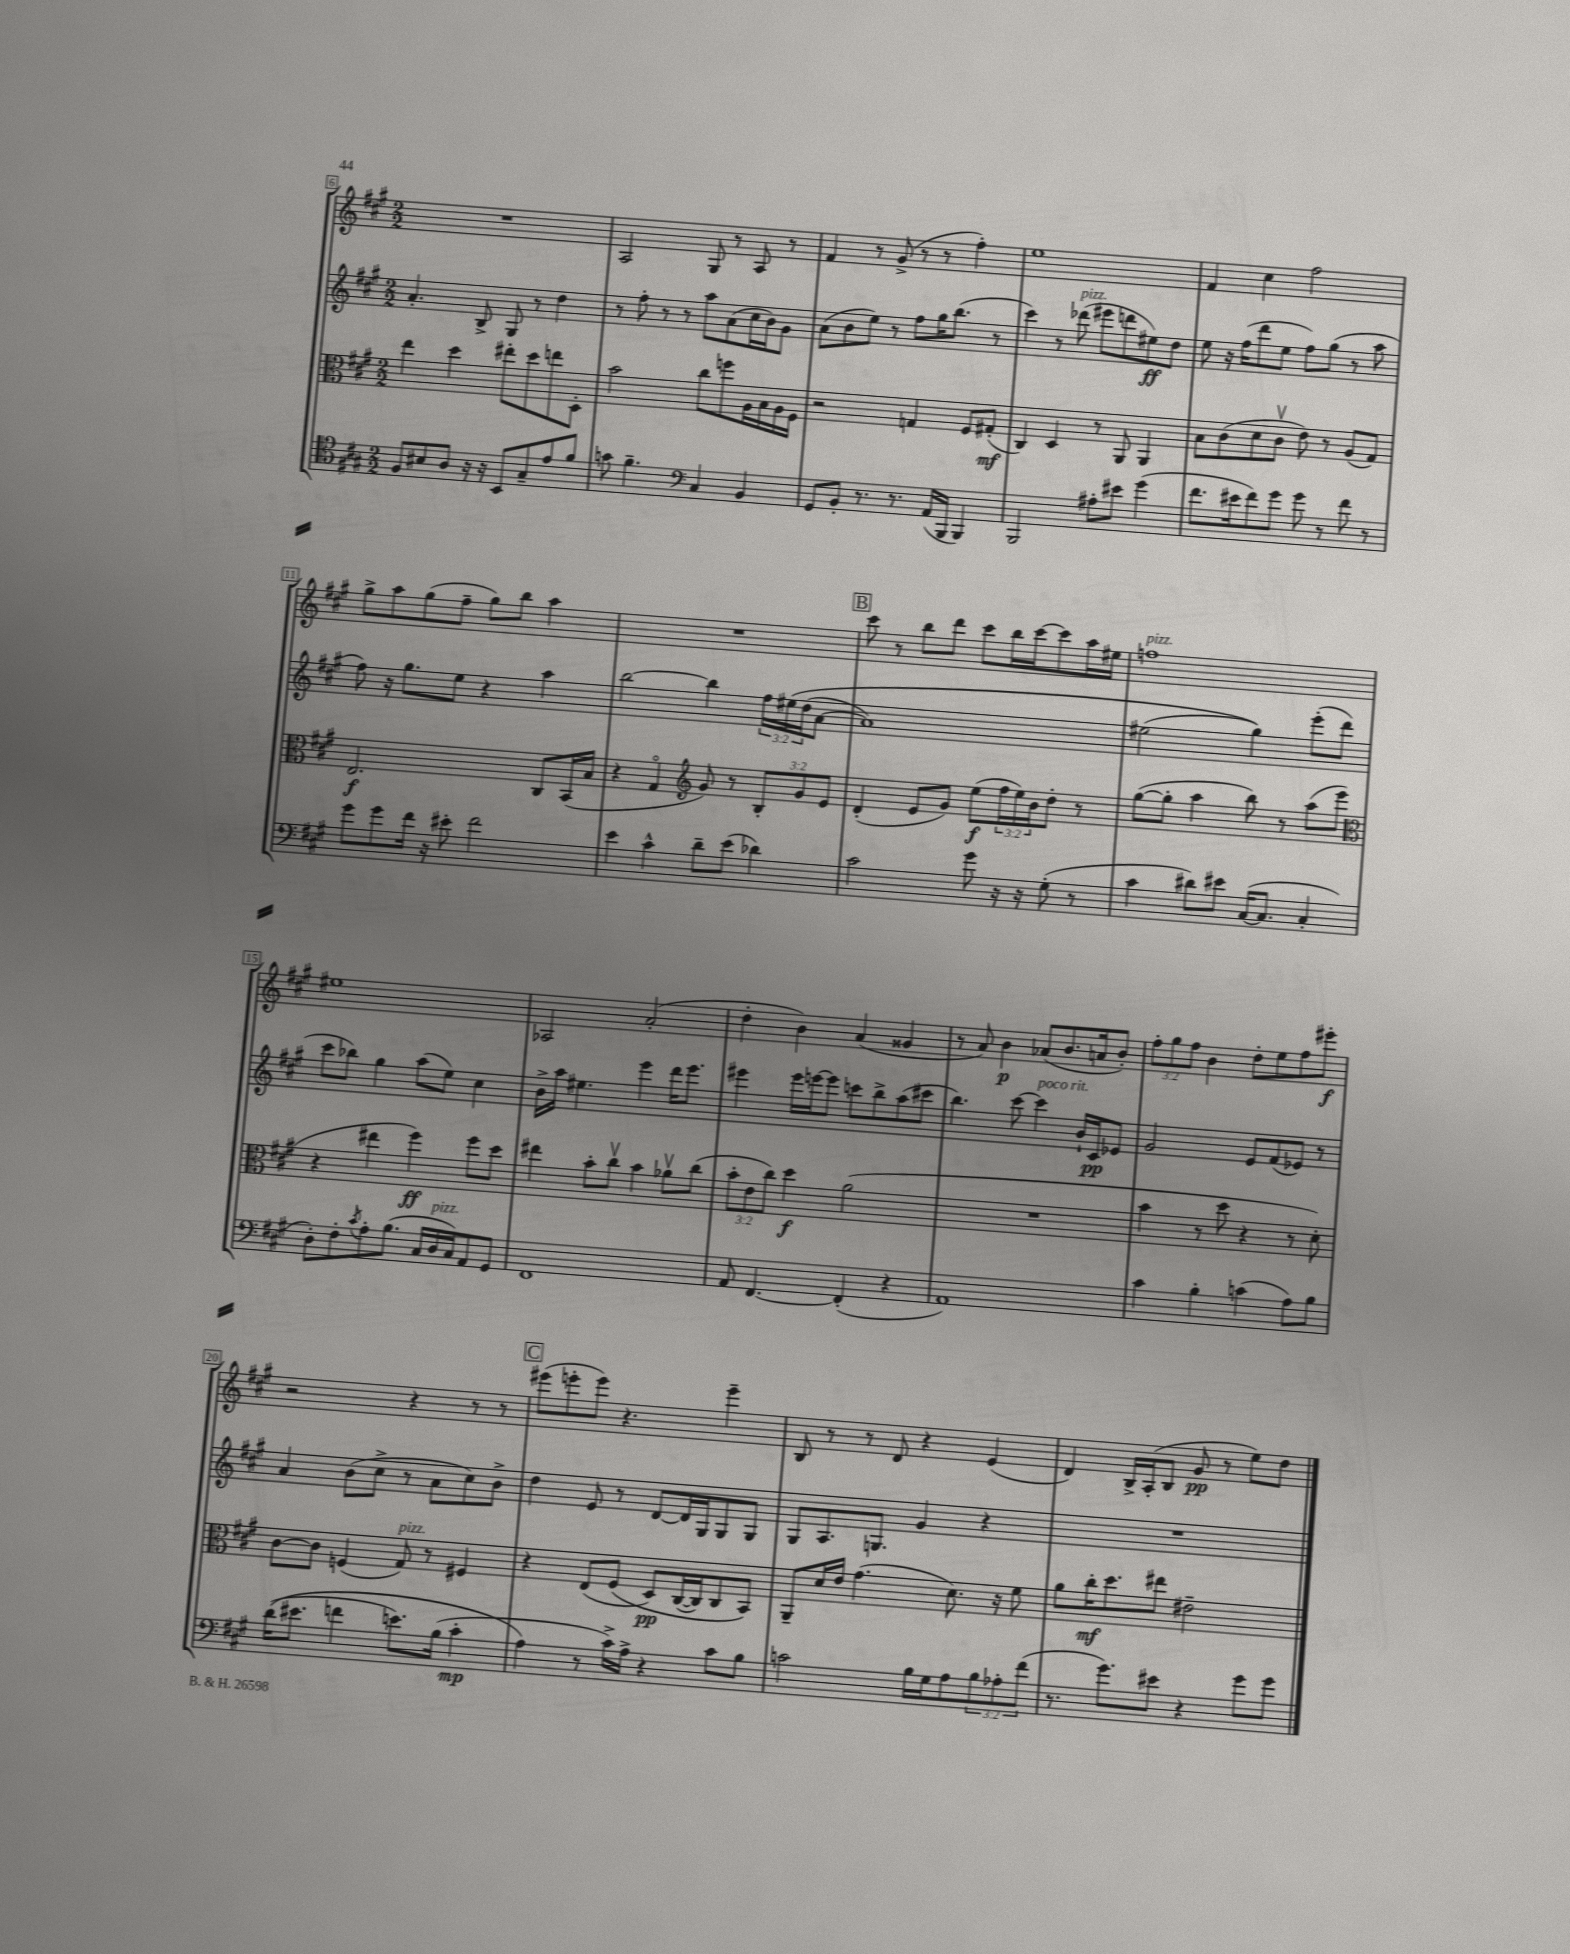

**kern	**dynam	**kern	**dynam	**kern	**dynam	**kern	**dynam
*part4	*part4	*part3	*part3	*part2	*part2	*part1	*part1
*staff4	*staff4	*staff3	*staff3	*staff2	*staff2	*staff1	*staff1
*clefC4	*	*clefC3	*	*clefG2	*	*clefG2	*
*k[f#c#g#]	*	*k[f#c#g#]	*	*k[f#c#g#]	*	*k[f#c#g#]	*
*M2/2	*	*M2/2	*	*M2/2	*	*M2/2	*
=6	=6	=6	=6	=6	=6	=6	=6
8F#/L	.	4ee\	.	4.a'/	.	1r	.
8B#X/	.	.	.	.	.	.	.
8A/J	.	4dd\	.	.	.	.	.
16r	.	.	.	8B^/	.	.	.
16r	.	.	.	.	.	.	.
8BB/L	.	8ee#X'\L	.	8G#/	.	.	.
8G#~/	.	8dd\	.	8r	.	.	.
8e/	.	8een\	.	4dd\	.	.	.
8f#/J	.	8D'\J	.	.	.	.	.
=7	=7	=7	=7	=7	=7	=7	=7
8gn\	.	2b\	.	8r	.	2A/	.
4.f#~\	.	.	.	8ff#'\	.	.	.
.	.	.	.	8r	.	.	.
.	.	.	.	8r	.	.	.
*clefF4	*	*	*	*	*	*	*
4C#/	.	8cc#\L	.	8aa\L	.	8G#/	.
.	.	8ffn\	.	(8a\	.	8r	.
4BB/	.	16A\L	.	16cc#\L	.	8A/	.
.	.	16B\	.	16b\J)	.	.	.
.	.	16A\	.	8g#\J	.	8r	.
.	.	16F#\JJ	.	.	.	.	.
=8	=8	=8	=8	=8	=8	=8	=8
8GG#/L	.	2r	.	(8a\L	.	4f#/	.
8BB'/J	.	.	.	8b\	.	.	.
8.r	.	.	.	8ee\J)	.	8r	.
.	.	.	.	8r	.	(8g#^/	.
8.r	.	.	.	.	.	.	.
.	.	4Gn/	.	8ff#\L	.	8r	.
(16AA/LL	.	.	.	16gg#\K	.	8r	.
16BBB/JJ	.	.	.	(8.bb\J	.	.	.
4BBB/)	.	8F#/L	.	.	.	4ff#'\)	.
.	.	(8G#X'/J	mf	8r	.	.	.
=9	=9	=9	=9	=9	=9	=9	=9
2BBB/	.	4C#/)	.	4ccc#\)	.	1ee	.
.	.	4D/	.	8r	.	.	.
!	!	!	!	!LO:TX:a:i:t=pizz.	!	!	!
.	.	.	.	(8ddd-X\	.	.	.
8A#X'\L	.	8r	.	8eee#X\L	.	.	.
8e#X\J	.	8AA/	.	8dddn\	.	.	.
(4g#\	.	4AA/	.	8ee#X\)	ff	.	.
.	.	.	.	8dd\J	.	.	.
=10	=10	=10	=10	=10	=10	=10	=10
8.f#\L	.	8B\L	.	8ee\	.	4f#/	.
.	.	(8c#\	.	16r	.	.	.
16e#X\k	.	.	.	(16ff#\KL	.	.	.
8f#\)	.	8d\	.	8ddd\	.	4cc#\	.
8g#\J	.	8c#v\J	.	8ee\J	.	.	.
8g#\	.	8e\)	.	8ff#\L)	.	2ff#\	.
8r	.	8r	.	(8gg#\J	.	.	.
8f#\	.	(8A/L	.	8r	.	.	.
8r	.	8G#/J)	.	8aa\	.	.	.
!!LO:LB:g=z
=11	=11	=11	=11	=11	=11	=11	=11
8g#\L	.	2.E/	f	8ff#\)	.	8gg#^\L	.
8g#\	.	.	.	16r	.	8aa\	.
.	.	.	.	8.gg#\L	.	.	.
16f#\Jk	.	.	.	.	.	(8gg#\	.
16r	.	.	.	.	.	.	.
8e#X'\	.	.	.	8ee\J	.	8ff#~\J	.
2f#\	.	.	.	4r	.	8gg#\L)	.
.	.	.	.	.	.	8bb\J	.
.	.	8C#/L	.	4aa\	.	4aa\	.
.	.	(16BB/L	.	.	.	.	.
.	.	16B/JJ	.	.	.	.	.
=12	=12	=12	=12	=12	=12	=12	=12
4e\	.	4r	.	[2bb\	.	1r	.
4c#^^\	.	4G#/	.	.	.	.	.
*	*	*clefG2	*	*	*	*	*
8d~\L	.	8g#/)	.	4bb\]	.	.	.
(8e\J	.	8r	.	.	.	.	.
4d-X\)	.	12B'/L	.	24ff#\LL	.	.	.
.	.	.	.	(24ee#X\	.	.	.
.	.	12g#/	.	(24dd\J	.	.	.
.	.	.	.	[8a\J	.	.	.
.	.	12e/J	.	.	.	.	.
!!LO:REH:place=s1:t=B
=13	=13	=13	=13	=13	=13	=13	=13
2c#\	.	(4d'/	.	1a])	.	8ccc#\	.
.	.	.	.	.	.	8r	.
.	.	8e/L	.	.	.	8bb\L	.
.	.	8g#/J)	.	.	.	8ddd\J	.
8g#\	.	(8ee\L	f	.	.	8ccc#\L	.
16r	.	24ff#\L	.	.	.	16bb\L	.
.	.	24ee\)	.	.	.	.	.
16r	.	.	.	.	.	[16ccc#\J	.
.	.	24b\J	.	.	.	.	.
(8G#'\	.	8dd'\J	.	.	.	8ccc#\]	.
8r	.	8r	.	.	.	16aa\L	.
.	.	.	.	.	.	16ee#X\JJ	.
=14	=14	=14	=14	=14	=14	=14	=14
!	!	!	!	!	!	!LO:TX:a:i:t=pizz.	!
4c#\	.	([8gg#\L	.	(2ee#X\	.	1ffn	.
.	.	8gg#'\J]	.	.	.	.	.
8d#X\L)	.	4aa\	.	.	.	.	.
8e#X\J	.	.	.	.	.	.	.
([16C#/KL	.	8bb\)	.	4gg#\))	.	.	.
8.C#/J]	.	.	.	.	.	.	.
.	.	8r	.	.	.	.	.
4C#'/	.	(8aa\L	.	(8eee'\L	.	.	.
.	.	8eee\J	.	8ddd\J	.	.	.
!!LO:LB:g=z
=15	=15	=15	=15	=15	=15	=15	=15
*	*	*clefC3	*	*	*	*	*
8D'\L)	.	4r	.	8ccc#\L	.	1ee#X	.
8F#'\	.	.	.	8bb-X\J)	.	.	.
8qc#/	.	.	.	.	.	.	.
8A'\	.	4ee#X\	.	4gg#\	.	.	.
(8.B\J	.	.	.	.	.	.	.
.	.	4ff#\)	ff	(8aa\L	.	.	.
16C#/LL	.	.	.	.	.	.	.
!LO:TX:a:i:t=pizz.	!	!	!	!	!	!	!
16D/	.	.	.	8ee\J)	.	.	.
16C#/J)	.	.	.	.	.	.	.
8AA/	.	8ff#\L	.	4cc#\	.	.	.
8GG#/J	.	8dd\J	.	.	.	.	.
=16	=16	=16	=16	=16	=16	=16	=16
1FF#	.	4ee#X\	.	16b^\LL	.	2A-X/	.
.	.	.	.	16aa\JJ	.	.	.
.	.	.	.	4.ee#X\	.	.	.
.	.	8b'\L	.	.	.	.	.
.	.	8cc#v\J	.	.	.	.	.
.	.	4b\	.	4eee\	.	(2a'/	.
.	.	8a-Xv\L	.	16ddd\KL	.	.	.
.	.	.	.	8.eee\J	.	.	.
.	.	(8cc#\J	.	.	.	.	.
=17	=17	=17	=17	=17	=17	=17	=17
8AA/	.	12b'\L	.	4eee#X\	.	4dd'\	.
.	.	12e\	.	.	.	.	.
[4.FF#/	.	.	.	.	.	.	.
.	.	12cc#\J)	.	.	.	.	.
.	.	4dd\	f	16eee#\LL	.	4b\)	.
.	.	.	.	[16eeen\J	.	.	.
.	.	.	.	8eee\J]	.	.	.
(4FF#'/]	.	(2a\	.	8cccn\L	.	(4a/	.
.	.	.	.	8bb^\	.	.	.
4r	.	.	.	(8aa\	.	4g##X/	.
.	.	.	.	8ccc#X\J	.	.	.
=18	=18	=18	=18	=18	=18	=18	=18
1AA)	.	1r	.	4.bb\)	.	8r	.
.	.	.	.	.	.	8a/)	.
.	.	.	.	.	.	4b\	p
.	.	.	.	[8ccc#\	.	.	.
!	!	!	!	!LO:TX:a:i:t=poco rit.	!	!	!
.	.	.	.	4ccc#\]	.	(8a-X/L	.
.	.	.	.	.	.	8.b/	.
.	.	.	.	16b`/LL	.	.	.
.	.	.	.	16c#/J	pp	16an/k	.
.	.	.	.	8e-X/J	.	8b'/J)	.
=19	=19	=19	=19	=19	=19	=19	=19
4c#\	.	4b\	.	2g#/	.	12ff#'\L	.
.	.	.	.	.	.	12gg#\	.
.	.	.	.	.	.	12ff#\J	.
4B'\	.	8r	.	.	.	4b\	.
.	.	8dd\	.	.	.	.	.
(4cn\	.	4r	.	8e/L	.	8dd'\L	.
.	.	.	.	(8f#/	.	8ee\	.
8A\L)	.	8r	.	8e-X/J)	.	8ff#\	.
8B\J	.	8d'\)	.	8r	.	8eee#X'\J	f
!!LO:LB:g=z
=20	=20	=20	=20	=20	=20	=20	=20
((16d\KL	.	[8c#\L	.	4a/	.	2r	.
8.e#X\J	.	.	.	.	.	.	.
.	.	8c#\J]	.	.	.	.	.
4fn\	.	(4Fn/	.	(8b\L	.	.	.
.	.	.	.	8cc#^\J	.	.	.
!	!	!LO:TX:a:i:t=pizz.	!	!	!	!	!
8.en\L)	.	8G#/)	.	8r	.	4r	.
.	.	8r	.	8a\L	.	.	.
(16B\Jk	.	.	.	.	.	.	.
4c#'\	mp	4F#X/	.	8cc#\)	.	8r	.
.	.	.	.	8b^\J	.	8r	.
!!LO:REH:place=s1:t=C
=21	=21	=21	=21	=21	=21	=21	=21
4A\)	.	4r	.	4dd\	.	(8eee#X\L	.
.	.	.	.	.	.	8eeen'\	.
8r	.	(8E/L	.	8e/	.	8eee\J)	.
16c#^\LL)	.	(8F#/J	.	8r	.	4.r	.
16A^\JJ	.	.	.	.	.	.	.
4r	.	8D/L)	pp	[8d/L	.	.	.
.	.	([16C#/L	.	16d/L]	.	.	.
.	.	16C#/J])	.	16G#/J	.	.	.
8c#\L	.	8C#/	.	8G#/	.	4eee~\	.
8B\J	.	8BB/J)	.	8G#/J	.	.	.
=22	=22	=22	=22	=22	=22	=22	=22
2cn\	.	8AA~/L	.	8G#/L	.	8B/	.
.	.	16d/L	.	8.A/	.	8r	.
.	.	16e/JJ	.	.	.	.	.
.	.	(4.g#\	.	.	.	8r	.
.	.	.	.	8.Gn/J	.	.	.
.	.	.	.	.	.	8d/	.
16B\LL	.	.	.	4g#/	.	4r	.
16G#\J	.	.	.	.	.	.	.
8A\	.	8.d\)	.	.	.	.	.
12B\	.	.	.	4r	.	(4e/	.
.	.	16r	.	.	.	.	.
12A-X'\	.	.	.	.	.	.	.
.	.	8f#\	.	.	.	.	.
(12f#\J	.	.	.	.	.	.	.
=23	=23	=23	=23	=23	=23	=23	=23
8.r	.	8a\L	.	1r	.	4d/)	.
.	.	16cc#'\K	mf	.	.	.	.
8.g#\L)	.	8.dd\	.	.	.	.	.
.	.	.	.	.	.	16B^/LL	.
.	.	.	.	.	.	(16A'/J	.
8e#X\J	.	8ee#X\J	.	.	.	8B/J	.
4r	.	2e#X~\	.	.	.	8g#/	pp
.	.	.	.	.	.	8r	.
8g#\L	.	.	.	.	.	8ee\L)	.
8g#\J	.	.	.	.	.	8dd\J	.
==	==	==	==	==	==	==	==
*-	*-	*-	*-	*-	*-	*-	*-
